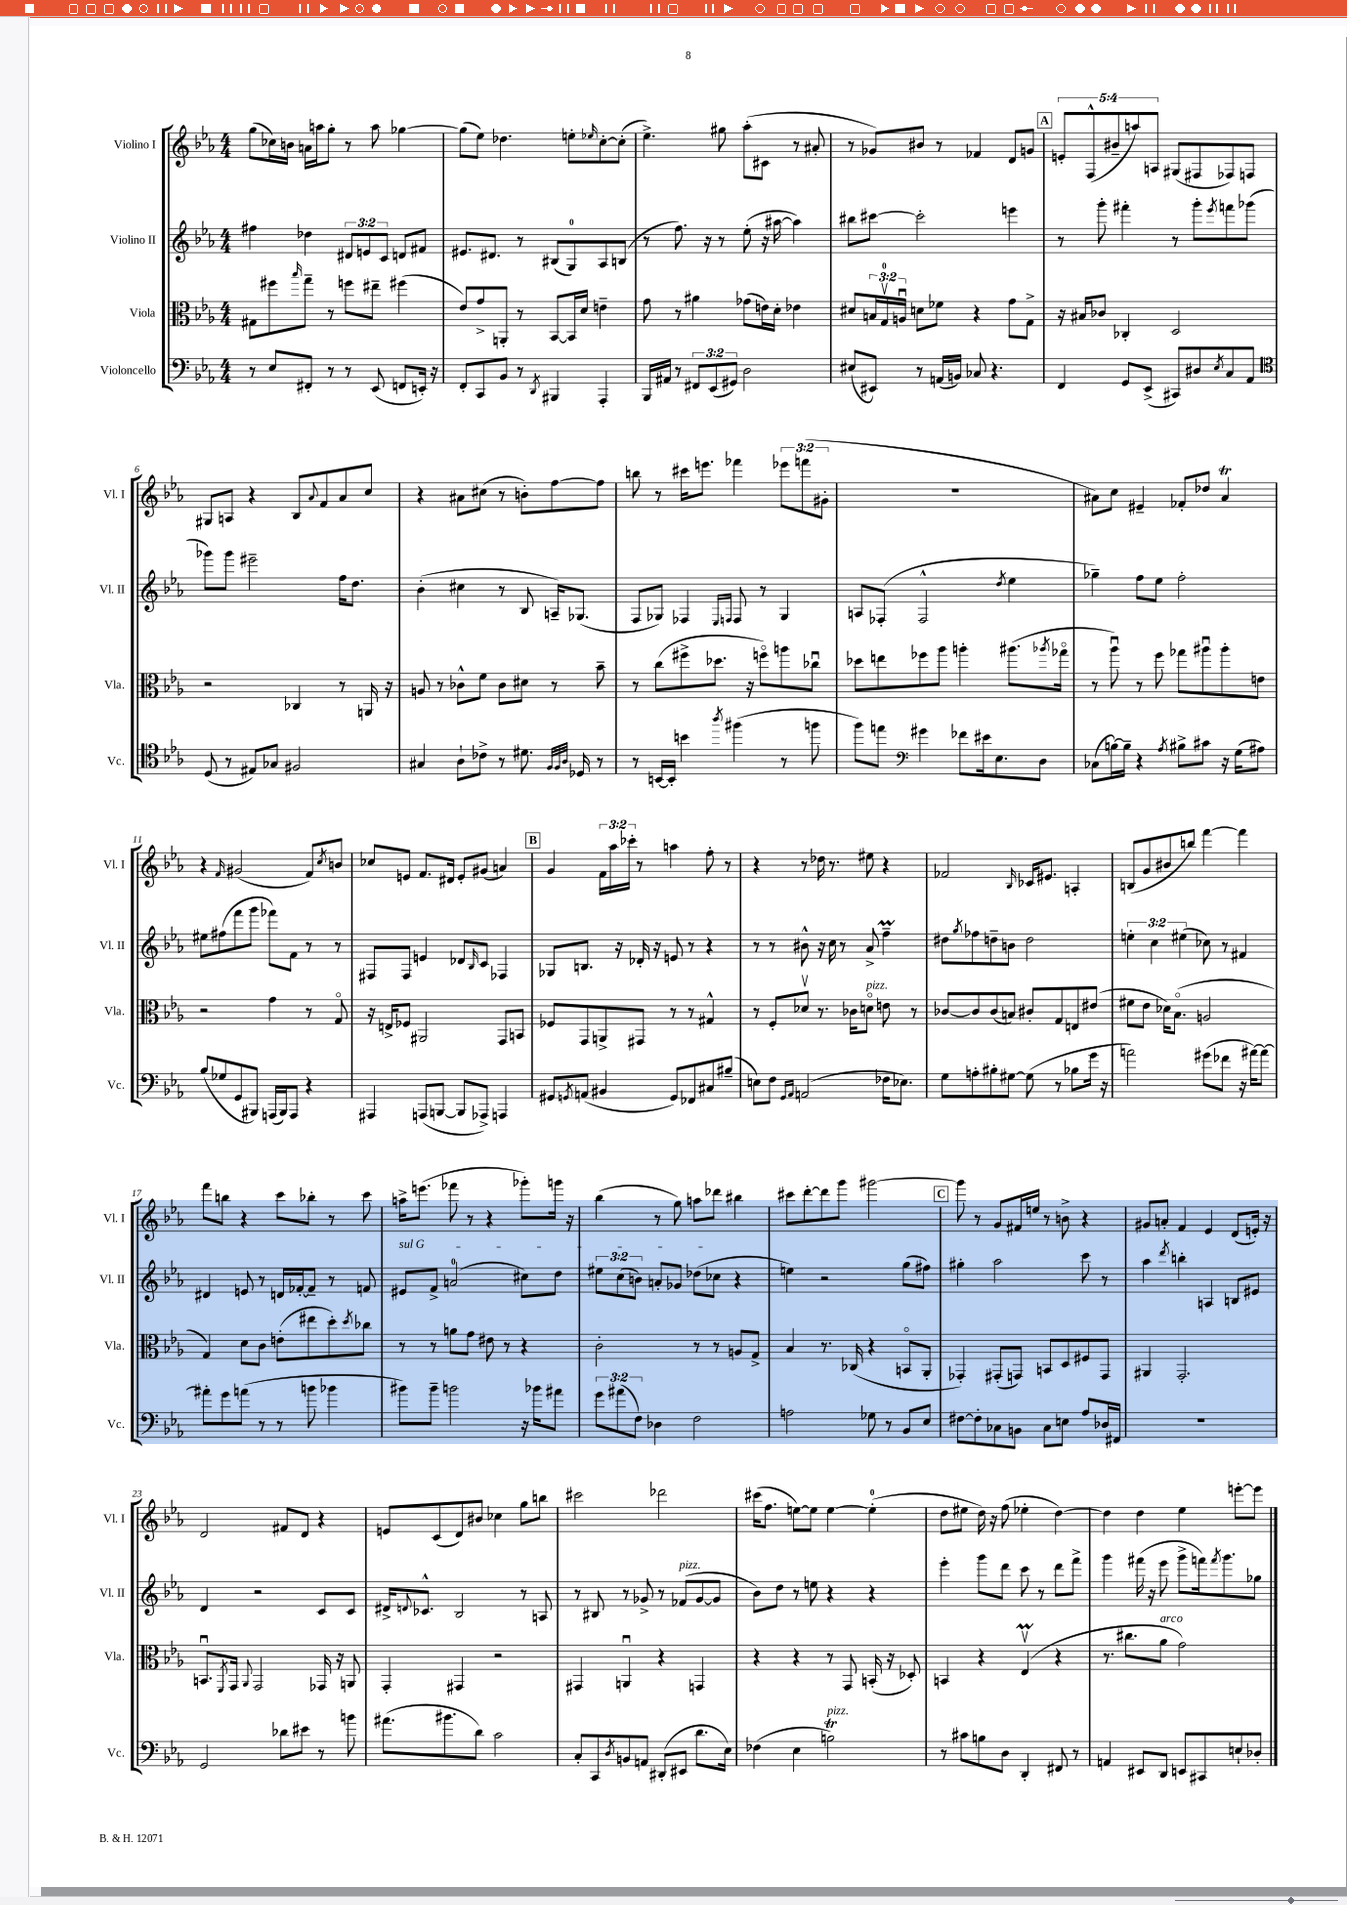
<<
\new StaffGroup <<
\new Staff = "s0" \with { instrumentName = "Violino I" shortInstrumentName = "Vl. I" } {
    \clef treble \key ees \major \numericTimeSignature \time 4/4 \override Staff.TupletNumber.text = #tuplet-number::calc-fraction-text
    g''8( ces''16) b'16 a'16 a''16 g''8-. r8 a''8 ges''4~ |
    ges''8( ees''8) des''4. e''8-. \grace { ees''16 } c''8~-. c''8-.( |
    ees''4.->) gis''8 aes''8-.( cis'8 r8 ais'8-. |
    r8 ges'8) bis'8 r8 fes'4 d'8 g'8 |
    \mark \markup { \box "A" } \tuplet 5/4 { e'8-. f8-^( bis'8-- a''8) a8 } gis8( fis8 fes8) f8 |
    gis8 a8 r4 bes8 \appoggiatura { aes'8 } f'8 aes'8 c''8 |
    r4 ais'8 cis''8( r8 b'8-.) f''8~ f''8 |
    b''8 r8 cis'''16 e'''8. fes'''4 \tuplet 3/2 { ees'''8 f'''8( gis'8-. } |
    R1 |
    ais'8) c''8 eis'4-- fes'8-. des''8 ais'4\trill |
    r4 \grace { f'16 } gis'2( f'8) \acciaccatura { c''8 } b'8 |
    ces''8 e'8 f'8. dis'16 e'8-. gis'8( a'4) |
    \mark \markup { \box "B" } g'4 \tuplet 3/2 { f'16 aes''16 ces'''16-. } r8 a''4 f''8-. r8 |
    r4 r8 des''16 r8. eis''8 r4 |
    fes'2 \grace { bes16 } ces'16 eis'8. a4-. |
    b8( g'8 bis'8 b''8) f'''4~ f'''4 |
    f'''8 b''8 r4 c'''8 bes''8-. r8 c'''8 |
    a''16-> e'''8.( fes'''8 r8 r4 ges'''8-.) g'''16 r16 |
    bes''4( r8 g''8) a''8 des'''8 bis''4 |
    cis'''8 d'''8~-. d'''8 g'''8 gis'''2~ |
    \mark \markup { \box "C" } gis'''8 r8 g'8 fis'16 e''16 r8 b'8-> r4 |
    gis'8 a'8-. f'4 ees'4 d'8( e'16-.) r16 |
    d'2 fis'8 d'8 r4 |
    e'8 c'8( d'8) bis'8 ces''4 g''8 b''8 |
    cis'''2 des'''2 |
    cis'''16( f''8. e''8~) e''8 e''4~ e''4-0-.( |
    d''8 eis''8 d''16) r16 f''8( ees''4-. d''4~) |
    d''4 d''4 ees''4 e'''8~-. e'''8 \bar "|." |
}
\new Staff = "s1" \with { instrumentName = "Violino II" shortInstrumentName = "Vl. II" } {
    \clef treble \key ees \major \numericTimeSignature \time 4/4 \override Staff.TupletNumber.text = #tuplet-number::calc-fraction-text
    fis''4 des''4 \tuplet 3/2 { dis'8 e'8 c'8 } d'8 fis'8 |
    eis'8. dis'8. r8 bis8( g8-0) aes8 b8( |
    r8 f''8.) r16 r8 ees''8-.( r16 ais''16~ ais''4) |
    bis''8 cis'''8~ cis'''2-. e'''4 |
    \mark \markup { \box "A" } r8 g'''8-. fis'''4-. r8 g'''8-. \acciaccatura { ees'''8 } f'''8 ges'''8( |
    ges'''8) ges'''8 eis'''2-- f''16 d''8. |
    bes'4-.( cis''4 r8 bes8 a16--) ges8.( |
    f8 ges8) fes4 \grace { ees16 f16 } f8 r8 ges4 |
    a8 fes8-.( fes2-^ \acciaccatura { d''8 } ees''4 |
    ges''4--) f''8 ees''8 f''2-. |
    eis''8 fis''8( f'''8 g'''8 fes'''8) f'8 r8 r8 |
    fis8 fis8 e'4 des'8 \grace { bes16 } c'8 fes4 |
    \mark \markup { \box "B" } ges8 b8. r16 des'16-. r16 e'8 r8 r4 |
    r8 r8 bis'8-^ r16 c''16 r8 aes'8-> f''4--\prall |
    dis''8 \acciaccatura { g''8 } fes''8 d''8-- b'8 d''2 |
    \tuplet 3/2 { e''4-. c''4 eis''4( } ces''8) r8 fis'4 |
    dis'4 e'8 r8 d'16 fes'16~-. fes'8-- r8 f'8 |
    \once \override TextSpanner.bound-details.left.text = \markup { \italic "sul G" } eis'8\startTextSpan f'8-> a'2-0( cis''8) d''8 |
    \tuplet 3/2 { eis''8 c''8( b'8) } a'8-. ges'8 des''8( ces''8\stopTextSpan r4 |
    e''4) r2 g''8( fis''8) |
    \mark \markup { \box "C" } gis''4-. aes''2 c'''8 r8 |
    aes''4 \acciaccatura { d'''8 } b''4-. a4 b8 eis'8 |
    d'4 r2 c'8 c'8 |
    dis'16-> \appoggiatura { d'8 } ces'8.-^ bes2 r8 a8 |
    r8 bis8 r8 ges'8-> r8 fes'8^\markup { \italic "pizz." }( ges'8~ ges'8 |
    bes'8) d''8 r8 e''8 r4 r4 |
    ees'''4-. g'''8 d'''8 c'''8 r8 d'''8 f'''8-> |
    g'''4 fis'''16( r16 ees'''8 g'''8-> f'''16) \acciaccatura { f'''8 } g'''8. ges''8 \bar "|." |
}
\new Staff = "s2" \with { instrumentName = "Viola" shortInstrumentName = "Vla." } {
    \clef alto \key ees \major \numericTimeSignature \time 4/4 \override Staff.TupletNumber.text = #tuplet-number::calc-fraction-text
    gis8 fis''8 \grace { bes''16 } g''8-- r8 f''8 eis''8-- fis''4( |
    ees'8) g'8-> a,8-. r8 bes,8~ bes,16 d'16 e'4-- |
    g'8 r8 ais'4 ges'8( e'16) d'16-. ees'4 |
    dis'8 \tuplet 3/2 { b16 g16-0\upbow a16\downbow } d'8 fes'8 r4 g'8 g8-> |
    \mark \markup { \box "A" } r16 bis16 ces'8 ces4-. d2 |
    r2 ces4 r8 a,16 r16 |
    a8 r8 ces'8-^ f'8 ces'8 dis'8 r8 bes'8-- |
    r8 c''8( fis''8-> des''8. r16 f''8\flageolet) a''8 ces''8\downbow |
    des''8 e''8 fes''8 aes''8 a''4-. ais''8.( \acciaccatura { aes''8 } ges''16\flageolet |
    r8 aes''8\downbow) r8 f''8 ges''8 ais''8\downbow ais''8-. e'8 |
    r2 g'4 r8 g8\flageolet |
    r16 e16-> fes8 ais,2 g,8 b,8 |
    \mark \markup { \box "B" } fes8 g,8 a,8-> gis,8 r8 r8 gis4-^ |
    r8 f8-. des'8\upbow r8. ces'16 d'8\flageolet^\markup { \italic "pizz." } e'8 r8 |
    ces'8~ ces'8 ces'8( b8) cis'8-. g8 e8 eis'8( |
    fis'8 ees'8 des'16) bes8.\flageolet( a2 |
    g4) d'8 c'8 e'8-.( eis''8 d''8-.) \acciaccatura { d''8 } ces''8 |
    r8 r8 a'8 g'8 eis'8 r8 r4 |
    c'2-. r8 r8 a8 g8-> |
    bes4 r8. ces16( r4 b,8\flageolet aes,8-. |
    \mark \markup { \box "C" } ges,4-.) gis,8-.( g,8) b,8 d8 fis8 g,8 |
    ais,4 g,2.-. |
    b,8.\downbow \acciaccatura { f,8 } g,16 \appoggiatura { aes,8 } g,2 ges,16 r16 a,8 |
    g,4-. gis,4 r2 |
    gis,4 a,4\downbow r4 g,4 |
    r4 r4 r8 g,8 b,16-.( r16 des8-.) |
    b,4 r4 ees4\upbow\prall( r4 |
    r8. cis''8. aes'8^\markup { \italic "arco" } g'2) \bar "|." |
}
\new Staff = "s3" \with { instrumentName = "Violoncello" shortInstrumentName = "Vc." } {
    \clef bass \key ees \major \numericTimeSignature \time 4/4 \override Staff.TupletNumber.text = #tuplet-number::calc-fraction-text
    r8 ees8 fis,8-. r8 r8 ees,8( f,8 e,16-.) r16 |
    f,8-. c,8 bes,8 r8 \acciaccatura { d,8 } bis,,4 aes,,4-. |
    bes,,16 ais,16 r8 \tuplet 3/2 { fis,8 ees,8( gis,8) } d2 |
    eis8( eis,8) r8 a,16( b,16) ces8 r4. |
    \mark \markup { \box "A" } f,4 g,8 ees,8->( cis,8) dis8 \acciaccatura { ees8 } c8 aes,8 |
    \clef tenor d8( r8 eis8) ges8 fis2 |
    gis4 aes8-! ces'8-> r8 dis'8. \grace { f32 f32 aes32 } des16 r8 |
    r8 b,16~ b,16-. b'4 \acciaccatura { aes''8 } fis''4( r8 f''8 |
    f''8) e''8 \clef bass gis'4 fes'8 eis'16 ees8. d8 |
    ces8( b16~) b16-- r4 \acciaccatura { aes8 } bis8-> cis'8 r16 g16( ais8) |
    bes8( ges8 g,8 bis,,8) a,,16( bis,,16) a,,8 r4 |
    ais,,4 a,,8( b,,8~ b,,8 aes,,8->) a,,4 |
    \mark \markup { \box "B" } gis,8 \acciaccatura { g,8 } a,8( bis,4 g,8) fes,8 cis8 bis8--( |
    e8) f8 \grace { g,16 aes,16 } a,2( fes16 ees8.) |
    g8 a8-. bis8-. gis8~ gis8( r8 bes8 g'16 r16 |
    a'2) gis'8( fes'8 r16 ais'16~) ais'8~ |
    ais'8-. g'8 a'8( r8 r8 b'8 bes'4 |
    bis'8) bis'8-- b'2 r16 bes'16 ais'8 |
    \tuplet 3/2 { g'8 ais'8( f8) } des4 f2 |
    a2 ges8 r8 bes,8 ees8 |
    \mark \markup { \box "C" } fis8~ fis8-. ces8 b,8 ces8 e8 aes8 des16 fis,16 |
    R1 |
    g,2 des'8 eis'8 r8 b'8 |
    ais'8.( bis'8. d'8) c'2 |
    c8-. c,8 \acciaccatura { d8 } b,8 a,8 dis,8-.( eis,8 d'8. ees16) |
    fes4( ees4 b2\trill^\markup { \italic "pizz." }) |
    r8 cis'8 b8 d8 d,4-. fis,8 r8 |
    a,4 eis,8 d,8 e,8 cis,8 e8-! des8-. \bar "|." |
}
>>
>>
